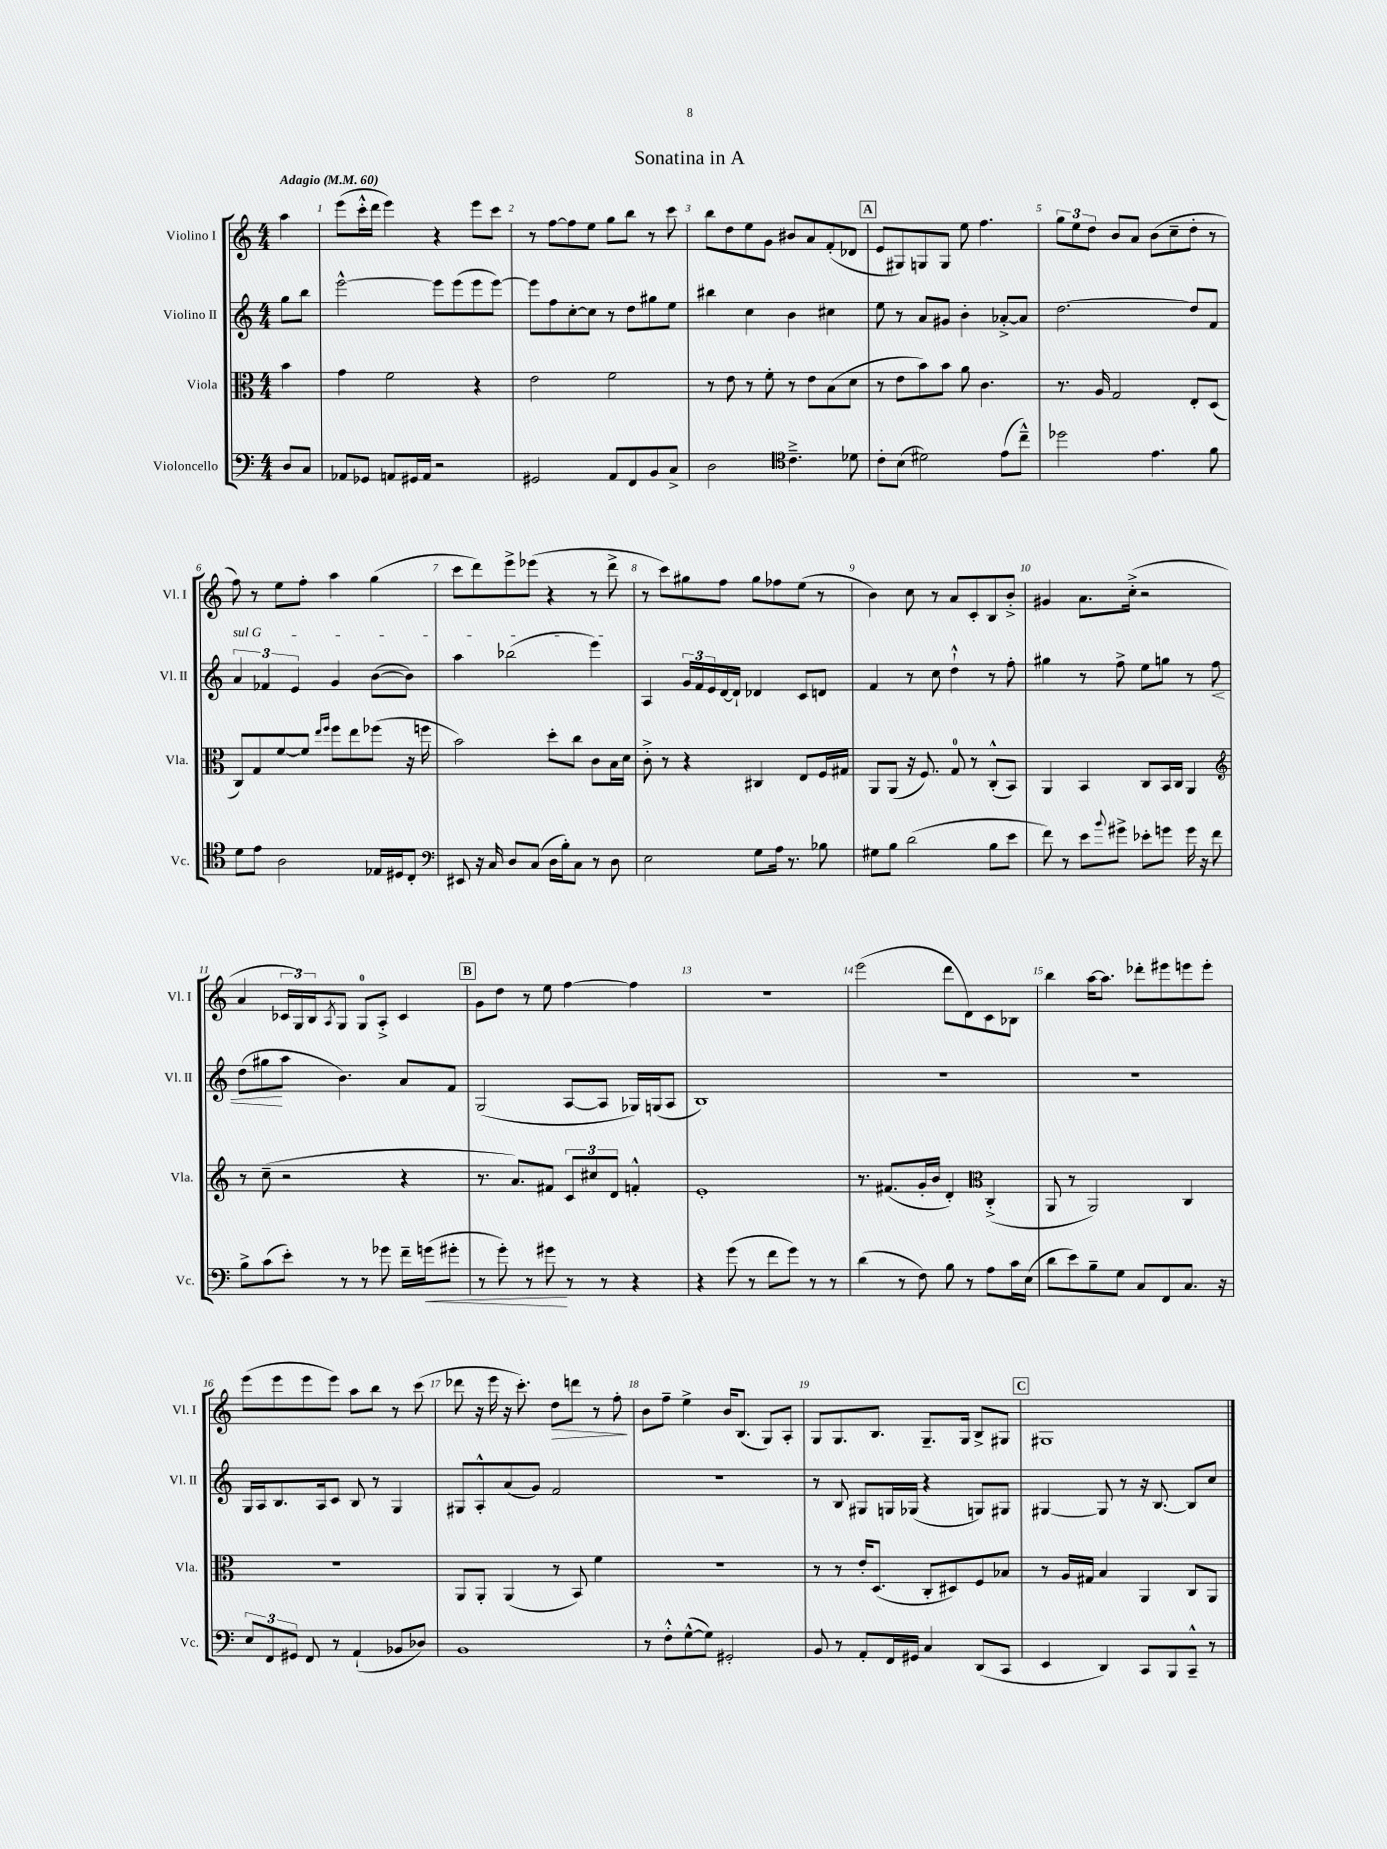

**kern	**kern	**kern	**kern
*staff4	*staff3	*staff2	*staff1
*clefF4	*clefC3	*clefG2	*clefG2
*k[]	*k[]	*k[]	*k[]
*M4/4	*M4/4	*M4/4	*M4/4
*MM60	*MM60	*MM60	*MM60
8D	4b	8gg	4aa
8C	.	8bb	.
=	=	=	=
8AA-	4g	[2eee^^	(8eee
8GG-	.	.	16ccc'^^
.	.	.	16ddd
8AA	2f	.	4eee)
16GG#	.	.	.
16AA	.	.	.
2r	.	8eee]	4r
.	.	(8eee	.
.	4r	8eee	8eee
.	.	[8eee)	8ccc
=	=	=	=
2GG#	2e	8eee]	8r
.	.	8ff	[8ff
.	.	[8cc'	8ff]
.	.	8cc]	8ee
8AA	2f	8r	8gg
8FF	.	8dd	8bb
8BB	.	8gg#	8r
8C^	.	8ee	8ccc
=	=	=	=
2D	8r	4bb#	8bb
.	8e	.	8dd
.	8r	4cc	8ee
.	8f'	.	8g
*clefC4	*	*	*
4.c~^	8r	4b	8b#
.	8e	.	8a
.	(8B	4cc#	(8f'
8d-	8d	.	8d-
=	=	=	=
8c'	8r	8ee	8e
(8B	8e	8r	8G#)
2d#)	8b)	8a	8G
.	8b	8g#	8G
.	8a	4b'	8ee
.	4.c	.	4.ff
(8e	.	[8a-'^	.
8cc~^^)	.	8a-]	.
=	=	=	=
2dd-	8.r	[2.dd	12gg
.	.	.	12ee
.	.	.	12dd
.	16A	.	.
.	2G	.	8b
.	.	.	8a
4.e	.	.	(8b
.	.	.	8cc~
.	8E'	8dd]	8dd'
8f	(8D	8f	8r
=	=	=	=
8d	8C)	6a	8ff)
8e	8G	.	8r
.	.	6f-	.
2A	[8f	.	8ee
.	.	6e	.
.	8f]	.	8ff'
.	16qqee	.	.
.	16qqff	.	.
.	8ff	4g	4aa
.	8ee	.	.
16E-	(8ff-	([8b	(4gg
16D#	.	.	.
8C'	16r	8b])	.
.	16ff	.	.
=	=	=	=
*clefF4	*	*	*
8EE#	2b)	4aa	8ccc
16r	.	.	8ddd)
16C	.	.	.
8D	.	(2bb-	8eee^
(8C	.	.	(8eee-
16D	8dd'	.	4r
16B')	.	.	.
8C	8cc	.	.
8r	8c	4eee)	8r
8D	16B	.	8ddd^
.	16d	.	.
=	=	=	=
2E	8c'^	4A	8r
.	8r	.	8ccc)
.	4r	24g	8gg#
.	.	24f	.
.	.	24e	.
.	.	[16d	8ff
.	.	16d`]	.
8G	4C#	4d-	8gg#
16A	.	.	8ff-
8.r	.	.	.
.	8E	8c	(8ee
8B-	16F	8d	8r
.	16G#	.	.
=	=	=	=
8G#	8AA	4f	4b)
8B	(8AA	.	.
(2d	16r	8r	8cc
.	8.F)	.	.
.	.	8cc	8r
.	8G	4dd`^^	8a
.	8r	.	8c'
8B	(8C'^^	8r	8B
8e	8BB)	8ff'	8b'^
=	=	=	=
8f)	4AA	4gg#	4g#
8r	.	.	.
8e	4BB	8r	8.a
8qqb	.	.	.
8g#^	.	8ff^	.
.	.	.	(16cc'^
8e-'	8C	8ee	2r
8g	16BB	8gg	.
.	16C	.	.
16g	4AA	8r	.
16r	.	.	.
8f	.	8ff	.
=	=	=	=
*	*clefG2	*	*
8B^	8r	(8dd	4a
(8c	(8cc~	8gg#	.
8e')	2r	8aa	24c-
.	.	.	24G)
.	.	.	24B
.	.	.	8qA
8r	.	4.b)	8G
8r	.	.	8G
8g-	.	.	8A'^
16f~	4r	8a	4c-
(16g	.	.	.
8g#'	.	8f	.
=	=	=	=
8r	8.r	(2G	8g
8g')	.	.	8dd
.	8.a)	.	.
8r	.	.	8r
8g#	8f#	.	8ee
8r	12c	[8A	[4ff
.	12cc#	.	.
8r	.	8A]	.
.	12d	.	.
4r	4f'^^	16G-)	4ff]
.	.	(16G	.
.	.	8A	.
=	=	=	=
4r	1e'	1B)	1r
(8g	.	.	.
8r	.	.	.
8f	.	.	.
8g)	.	.	.
8r	.	.	.
8r	.	.	.
=	=	=	=
(4d	8.r	1r	(2eee
.	(8.f#	.	.
8r	.	.	.
8F)	16g'	.	.
.	16b	.	.
8B	4d')	.	8ddd
8r	.	.	8d)
*	*clefC3	*	*
8A	(4C'^	.	8c
16c	.	.	8B-
(16E	.	.	.
=	=	=	=
8d	8AA	1r	4bb
8e)	8r	.	.
8B~	2AA)	.	[16aa
.	.	.	8.aa]
8G	.	.	.
8C	.	.	8ddd-'
8FF	.	.	8eee#
8.C	4C	.	8eee
.	.	.	8eee'
16r	.	.	.
=	=	=	=
12E	1r	16G	(8eee
.	.	16A	.
12FF	.	.	.
.	.	8.B	8eee
12GG#	.	.	.
8FF	.	.	8eee
.	.	16A	.
8r	.	8c	8eee)
(4AA`	.	8B	8aa
.	.	8r	8bb
8BB-	.	4G	8r
8D-)	.	.	(8ccc
=	=	=	=
1BB	8AA	8G#	8ddd-
.	8AA'	8A'^^	16r
.	.	.	16eee
.	(4AA	(8a	16r
.	.	.	8.ccc')
.	.	8g)	.
.	8r	2f	8dd
.	8BB)	.	8ddd
.	4f	.	8r
.	.	.	8ff'
=	=	=	=
8r	1r	1r	8b
8F'^^	.	.	8ff~
([8G^^	.	.	4ee^
8G])	.	.	.
2GG#'	.	.	16b
.	.	.	(8.B
.	.	.	8G)
.	.	.	8A'
=	=	=	=
8BB	8r	8r	8G
8r	8r	8B	8.G
8AA'	16e'	8G#	.
.	(8.D	.	8.B
16FF	.	16G	.
16GG#	.	(16G-	.
4C	8C'	4r	8.G~
.	8D#)	.	.
.	.	.	16G
(8DD	8F	8G)	8B^
8CC	8B-	8G#	8G#
=	=	=	=
4EE	8r	[4G#	1G#
.	16A	.	.
.	16G#	.	.
4DD)	4B	8G#]	.
.	.	8r	.
8CC	4AA	16r	.
.	.	[8.B	.
8BBB	.	.	.
8CC~^^	8C	8B]	.
8r	8AA	8cc	.
==	==	==	==
*-	*-	*-	*-
